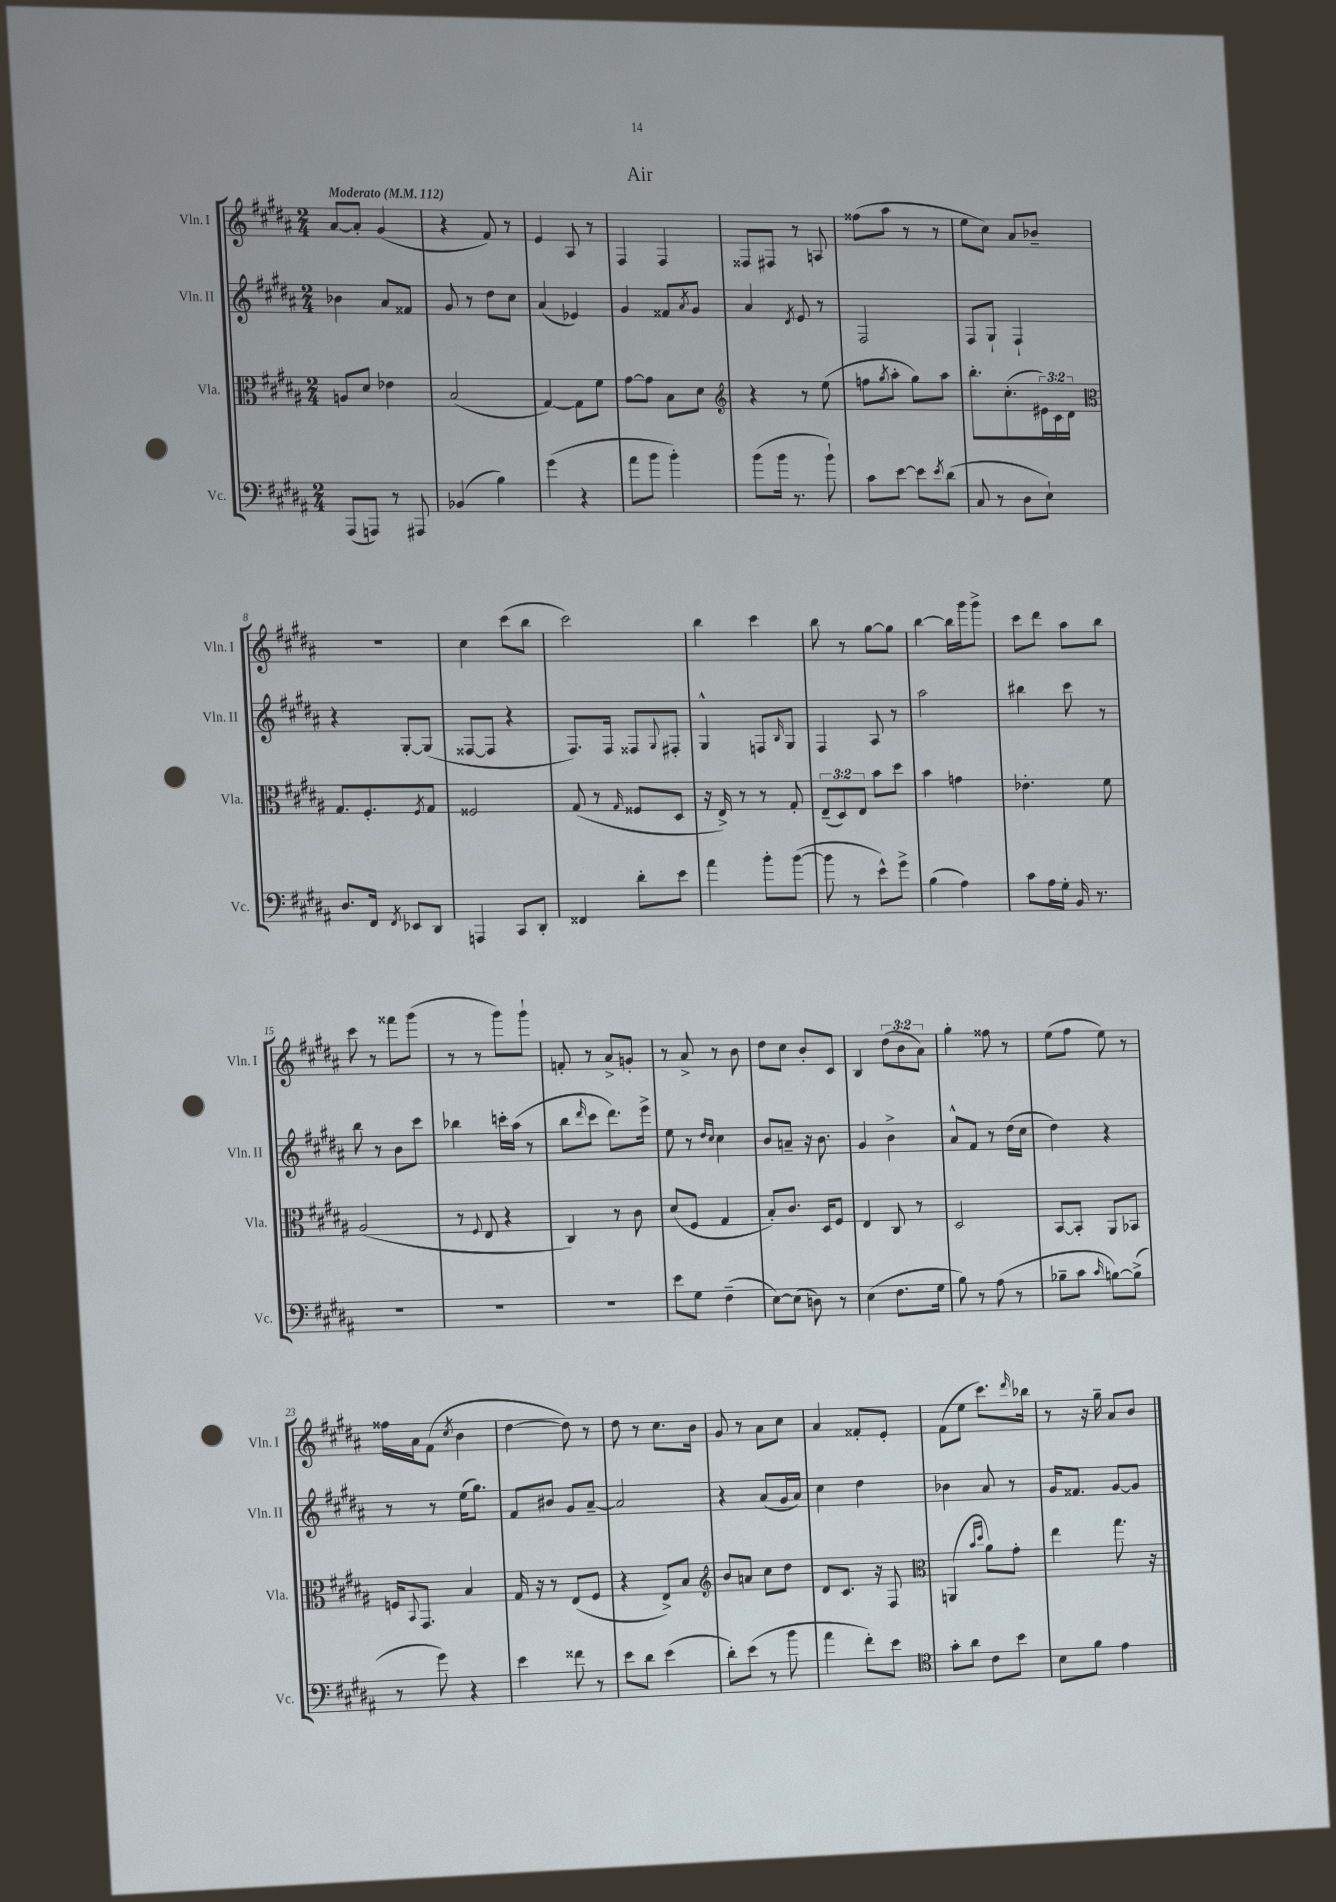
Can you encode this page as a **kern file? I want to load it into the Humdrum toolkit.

**kern	**kern	**kern	**kern
*staff4	*staff3	*staff2	*staff1
*clefF4	*clefC3	*clefG2	*clefG2
*k[f#c#g#d#a#]	*k[f#c#g#d#a#]	*k[f#c#g#d#a#]	*k[f#c#g#d#a#]
*M2/4	*M2/4	*M2/4	*M2/4
*MM112	*MM112	*MM112	*MM112
(8AAA#/L	8A/L	4b-\	[8a#/L
8AAA/J)	8d#/J	.	8a#'/]J
8r	4e-\	8a#/L	(4g#/
8AAA#/	.	8f##/J	.
=	=	=	=
(4BB-/	(2B/	8g#/	4r
.	.	8r	.
4B\)	.	8dd#\L	8f#/)
.	.	8cc#\J	8r
=	=	=	=
(4g#\	[4G#/)	(4a#/	4e/
4r	8G#\]L	4e-/)	8A#/
.	8f#\J	.	8r
=	=	=	=
8a#\L	[8g#\L	4g#/	4F#/
8b\J	8g#\]J	.	.
4b'\)	8B\L	8f##/L	4F#/
.	.	8qa#/	.
.	8d#\J	8g#/J	.
=	=	=	=
*	*clefG2	*	*
(8b\L	4r	4a#/	8F##/L
16b\Jk	.	.	8F#/J
8.r	.	.	.
.	.	8qd#/	.
.	8r	8e/	8r
8b`\)	(8ee\	8r	8A/
=	=	=	=
8c#\L	8ff\L	2F#/	(8ff##\L
.	8qgg#/	.	.
[8e\J	8aa#'\J	.	8aa#\J
8e\]L	8gg#\L)	.	8r
8qe/	.	.	.
(8d#\J	8aa#\J	.	8r
=	=	=	=
8C#/	8.bb'\L	8F#/L	8ee\L
8r	.	8G#`/J	8cc#\J)
.	(8.cc#'\	.	.
8D#\L	.	4F#`/	8a#/L
8E`\J)	24e#\L)	.	8b-~/J
.	24c#\	.	.
.	24d#\JJ	.	.
=	=	=	=
*	*clefC3	*	*
8.D#/L	8.G#/L	4r	2r
16FF#/Jk	8.F#'/	.	.
8qFF#/	.	.	.
8EE-/L	.	[8G#'/L	.
.	8qF#/	.	.
8DD#/J	8G#/J	(8G#/]J	.
=	=	=	=
4AAA/	2F##/	[8F##/L	4cc#\
.	.	8F##/]J	.
8CC#/L	.	4r	(8ccc#\L
8DD#'/J	.	.	8bb\J
=	=	=	=
4FF##/	(8G#/	8.F#/L)	2ccc#\)
.	8r	.	.
.	.	16F#/Jk	.
.	16qqG#/	.	.
8d#'\L	8F##/L	8F##/L	.
.	.	8qqG#/	.
8e\J	8D#/J	8F#'/J	.
=	=	=	=
4a#\	16r	4G#^^/	4bb\
.	16E^/)	.	.
.	8r	.	.
8b'\L	8r	8F/L	4ccc#\
.	.	16qqB/	.
([8b\J	8G#'/	8G#/J	.
=	=	=	=
8b\]	(12E~/L	4F#/	8bb\
.	12D#/)	.	.
8r	.	.	8r
.	12E/J	.	.
8e^^\L)	8b\L	8A#/	[8gg#\L
8g#^\J	8dd#\J	8r	8gg#\]J
=	=	=	=
(4B\	4b\	2aa#\	[4bb\
4A#\)	4g\	.	16bb\]LL
.	.	.	16ggg#\J
.	.	.	8ggg#^\J
=	=	=	=
8c#\L	4.e-'\	4bb#\	8ccc#\L
16A#\L	.	.	8ddd#\J
16G#'\JJ	.	.	.
16BB/	.	8ccc#\	8aa#\L
8.r	.	.	.
.	8f#\	8r	8bb\J
=	=	=	=
2r	(2A#/	8bb\	8ccc#\
.	.	8r	8r
.	.	8b\L	8fff##\L
.	.	8ccc#\J	(8ggg#\J
=	=	=	=
2r	8r	4bb-\	8r
.	8qqF#/	.	.
.	8E/	.	8r
.	4r	16ccc'\LL	8ggg#\L)
.	.	(16aa#\JJ	.
.	.	8r	8ggg#`\J
=	=	=	=
2r	4C#/)	8bb\L	8f'/
.	.	16qqddd#/	.
.	.	8ccc#\J	8r
.	8r	8.ddd#\L)	8a#^/L
.	8c#\	.	8g'/J
.	.	16eee^\Jk	.
=	=	=	=
8e\L	(8d#/L	8ee\	8r
8G#\J	8F#/J	8r	8a#^/
.	.	16qqdd#/LL	.
.	.	16qqcc#/JJ	.
(4F#~\	4G#/	4cc#\	8r
.	.	.	8b\
=	=	=	=
[8E\L)	8B'/L)	8b/L	8dd#\L
(8E\]J	8.c#/J	8a~/J	8cc#\J
8D\)	.	16r	8b'/L
.	16D#/LK	8.b\	.
8r	8F#/J	.	8c#/J
=	=	=	=
(4E\	4E/	4g#/	4B/
8.F#\L	8C#/	4b^\	(12dd#\L
.	.	.	12b\
.	8r	.	.
.	.	.	12a#\J)
16G#\Jk	.	.	.
=	=	=	=
8B\)	2D#/	8a#^^/L	4gg#'\
8r	.	8f#/J	.
(8A#\	.	8r	8ff##\
8r	.	(16dd#\LL	8r
.	.	16cc#\JJ	.
=	=	=	=
8B-~\L	[8BB/L	4dd#\)	(8ee\L
8c#\J	8BB'/]J	.	8ff#\J
16qqc#/	.	.	.
[8B\L)	8AA#/L	4r	8ee\)
(8B^\]J	8BB-/J	.	8r
=	=	=	=
8r	16F/LK	8r	16ff##\LL
.	8qqBB/	.	.
.	8.GG#/J	.	16a#\J
8g#\)	.	8r	(8f#\J
.	.	.	8qcc#/
4r	4B/	(16ee\LK	4b\
.	.	8.gg#\J)	.
=	=	=	=
4e\	16G#/	8f#/L	[4dd#\
.	16r	.	.
.	8r	8b#/J	.
8f##\	(8E/L	8g#/L	8dd#\])
8r	8F#/J	[8a#~/J	8r
=	=	=	=
8e\L	4r	2a#/]	8dd#\
8d#\J	.	.	8r
(4e\	8E^/L)	.	8.cc#\L
.	8B/J	.	.
.	.	.	16b\Jk
=	=	=	=
*	*clefG2	*	*
8d#'\L)	8b/L	4r	8g#/
(8e\J	8a/J	.	8r
8r	8cc#\L	(8a#/L	8a#\L
8b\	8dd#\J	16g#/L	8cc#\J
.	.	16a#/JJ)	.
=	=	=	=
4a#\	8d#/L	4cc#\	4a#/
.	8.c#/J	.	.
8f#'\L)	.	4dd#\	8f##'/L
.	16r	.	.
8e\J	8F#/	.	8e'/J
=	=	=	=
*clefC4	*clefC3	*	*
8g#'\L	(4AA/	4b-\	(8f#\L
8a#\J	.	.	8ee\J
.	16qqb/LL	.	.
.	16qqdd#/JJ	.	.
8c#\L	8a#\L)	8a#/	8.ccc#\L)
8b\J	8g#'\J	8r	.
.	.	.	16qqddd#/
.	.	.	16bb-\Jk
=	=	=	=
8B\L	4ee\	16g#/LK	8r
.	.	8.f##/J	.
8f#\J	.	.	16r
.	.	.	16gg#~\
4e\	8.gg#\	[8g#/L	8a#/L
.	.	8g#/]J	8b/J
.	16r	.	.
==	==	==	==
*-	*-	*-	*-
